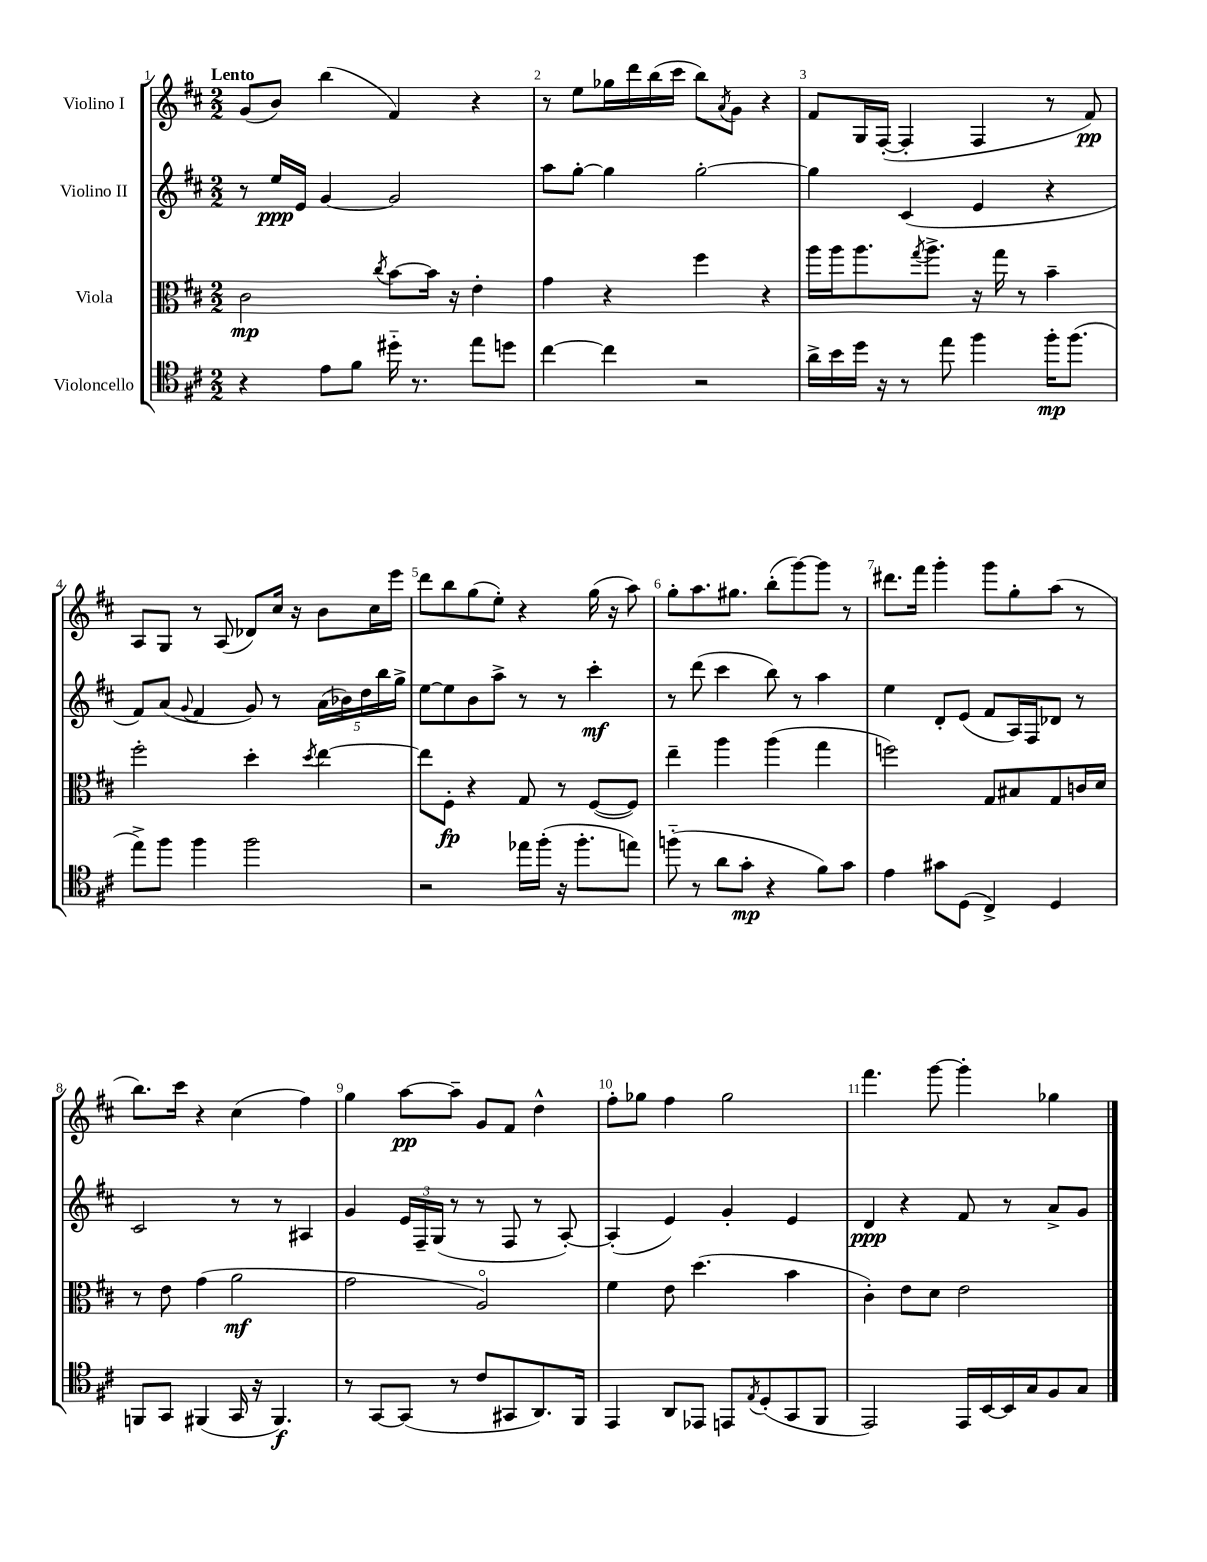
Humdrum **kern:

**kern	**dynam	**kern	**dynam	**kern	**dynam	**kern	**dynam
*part4	*part4	*part3	*part3	*part2	*part2	*part1	*part1
*staff4	*staff4	*staff3	*staff3	*staff2	*staff2	*staff1	*staff1
*I"Violoncello	*	*I"Viola	*	*I"Violino II	*	*I"Violino I	*
*clefC4	*	*clefC3	*	*clefG2	*	*clefG2	*
*k[f#c#]	*	*k[f#c#]	*	*k[f#c#]	*	*k[f#c#]	*
*M2/2	*	*M2/2	*	*M2/2	*	*M2/2	*
=1	=1	=1	=1	=1	=1	=1	=1
!	!	!	!	!	!	!LO:TX:a:B:t=Lento	!
4r	.	2c#\	mp	8r	.	(8g/L	.
.	.	.	.	16ee/LL	ppp	8b/J)	.
.	.	.	.	16e/JJ	.	.	.
8e\L	.	.	.	[4g/	.	(4bb\	.
8f#\J	.	.	.	.	.	.	.
.	.	8qcc#/	.	.	.	.	.
16dd#X\	.	[8b\L	.	2g/]	.	4f#/)	.
8.r	.	.	.	.	.	.	.
.	.	16b\Jk]	.	.	.	.	.
.	.	16r	.	.	.	.	.
8ee\L	.	4e'\	.	.	.	4r	.
8ddn\J	.	.	.	.	.	.	.
=2	=2	=2	=2	=2	=2	=2	=2
[4cc#\	.	4g\	.	8aa\L	.	8r	.
.	.	.	.	[8gg'\J	.	8ee\L	.
4cc#\]	.	4r	.	4gg\]	.	16gg-X\L	.
.	.	.	.	.	.	16ddd\	.
.	.	.	.	.	.	(16bb\	.
.	.	.	.	.	.	16ccc#\JJ	.
2r	.	4ff#\	.	[2gg'\	.	8bb\L)	.
.	.	.	.	.	.	8qa/	.
.	.	.	.	.	.	8g\J	.
.	.	4r	.	.	.	4r	.
=3	=3	=3	=3	=3	=3	=3	=3
16a^\LL	.	16aa\LL	.	4gg\]	.	8f#/L	.
16b\	.	16aa\J	.	.	.	.	.
16dd\JJ	.	8.aa\	.	.	.	16G/L	.
16r	.	.	.	.	.	([16F#'/JJ	.
8r	.	.	.	(4c#/	.	4F#'/]	.
.	.	8qgg/	.	.	.	.	.
.	.	8.aa^\J	.	.	.	.	.
8ee\	.	.	.	.	.	.	.
4ff#\	.	16r	.	4e/	.	4F#/	.
.	.	16gg\	.	.	.	.	.
.	.	8r	.	.	.	.	.
16ff#'\KL	mp	4b~\	.	4r	.	8r	.
(8.ff#\J	.	.	.	.	.	.	.
.	.	.	.	.	.	8f#/)	pp
!!LO:LB:g=z
=4	=4	=4	=4	=4	=4	=4	=4
8ee^\L)	.	2ff#'\	.	8f#/L)	.	8A/L	.
8ff#\J	.	.	.	(8a/J	.	8G/J	.
.	.	.	.	8qqg/	.	.	.
4ff#\	.	.	.	4f#/	.	8r	.
.	.	.	.	.	.	(8A/	.
2ff#\	.	4dd'\	.	8g/)	.	8d-X/L)	.
.	.	.	.	8r	.	16cc#/Jk	.
.	.	.	.	.	.	16r	.
.	.	8qdd/	.	.	.	.	.
.	.	[4ee\	.	(20a\LL	.	8b\L	.
.	.	.	.	20b-X\)	.	.	.
.	.	.	.	20dd\	.	.	.
.	.	.	.	.	.	16cc#\L	.
.	.	.	.	20bb\	.	.	.
.	.	.	.	.	.	16eee\JJ	.
.	.	.	.	20gg^\JJ	.	.	.
=5	=5	=5	=5	=5	=5	=5	=5
2r	.	8ee\L]	.	[8ee\L	.	8ddd\L	.
.	.	8F#'\J	fp	8ee\]	.	8bb\	.
.	.	4r	.	8b\	.	(8gg\	.
.	.	.	.	8aa^\J	.	8ee'\J)	.
16ee-X\LL	.	8G/	.	8r	.	4r	.
(16ff#'\JJ	.	.	.	.	.	.	.
16r	.	8r	.	8r	.	.	.
8.ff#'\L	.	.	.	.	.	.	.
.	.	([8F#/L	.	4ccc#'\	mf	(16gg\	.
.	.	.	.	.	.	16r	.
8een\J)	.	8F#/J])	.	.	.	8aa\)	.
=6	=6	=6	=6	=6	=6	=6	=6
(8ffn\	.	4ee~\	.	8r	.	8gg'\L	.
8r	.	.	.	(8ddd\	.	8.aa\	.
8a\L	.	4aa\	.	4ccc#\	.	.	.
.	.	.	.	.	.	8.gg#X\J	.
8g'\J	mp	.	.	.	.	.	.
4r	.	(4aa\	.	8bb\)	.	(8bb'\L	.
.	.	.	.	8r	.	[8ggg\)	.
8f#\L)	.	4gg\	.	4aa\	.	8ggg\J]	.
8g\J	.	.	.	.	.	8r	.
=7	=7	=7	=7	=7	=7	=7	=7
4e\	.	2ffn\)	.	4ee\	.	8.ddd#X\L	.
.	.	.	.	.	.	16fff#\Jk	.
8g#X\L	.	.	.	8d'/L	.	4ggg'\	.
(8D\J	.	.	.	(8e/J	.	.	.
4C#^/)	.	8G/L	.	8f#/L	.	8ggg\L	.
.	.	8B#X/	.	16A/L)	.	8gg'\	.
.	.	.	.	16F#/J	.	.	.
4D/	.	8G/	.	8d-X/J	.	(8aa\J	.
.	.	16cn/L	.	8r	.	8r	.
.	.	16d/JJ	.	.	.	.	.
!!LO:LB:g=z
=8	=8	=8	=8	=8	=8	=8	=8
8FFn/L	.	8r	.	2c#/	.	8.bb\L)	.
8GG/J	.	8e\	.	.	.	.	.
.	.	.	.	.	.	16ccc#\Jk	.
(4FF#X/	.	(4g\	.	.	.	4r	.
16GG/	.	2a\	mf	8r	.	(4cc#\	.
16r	.	.	.	.	.	.	.
4.FF#/)	f	.	.	8r	.	.	.
.	.	.	.	4A#X/	.	4ff#\)	.
=9	=9	=9	=9	=9	=9	=9	=9
8r	.	2g\	.	4g/	.	4gg\	.
[8GG/L	.	.	.	.	.	.	.
(8GG/J]	.	.	.	24e/LL	.	[8aa\L	pp
.	.	.	.	24F#~/	.	.	.
.	.	.	.	(24G/JJ	.	.	.
8r	.	.	.	8r	.	8aa~\J]	.
8c#/L	.	2A/)	.	8r	.	8g/L	.
8GG#X/	.	.	.	8F#/	.	8f#/J	.
8.AA/)	.	.	.	8r	.	4dd^^\	.
.	.	.	.	[8A'/)	.	.	.
16FF#/Jk	.	.	.	.	.	.	.
=10	=10	=10	=10	=10	=10	=10	=10
4EE/	.	4f#\	.	(4A'/]	.	8ff#'\L	.
.	.	.	.	.	.	8gg-X\J	.
8AA/L	.	8e\	.	4e/)	.	4ff#\	.
8EE-X/J	.	(4.dd\	.	.	.	.	.
8EEn/L	.	.	.	4g'/	.	2gg-\	.
8qE/	.	.	.	.	.	.	.
(8D'/	.	.	.	.	.	.	.
8GG/	.	4b\	.	4e/	.	.	.
8FF#/J	.	.	.	.	.	.	.
=11	=11	=11	=11	=11	=11	=11	=11
2EE/)	.	4c#'\)	.	4d/	ppp	4.fff#\	.
.	.	8e\L	.	4r	.	.	.
.	.	8d\J	.	.	.	[8ggg\	.
16EE/LL	.	2e\	.	8f#/	.	4ggg'\]	.
[16BB/	.	.	.	.	.	.	.
16BB/]	.	.	.	8r	.	.	.
16G/J	.	.	.	.	.	.	.
8F#/	.	.	.	8a^/L	.	4gg-X\	.
8G/J	.	.	.	8g/J	.	.	.
==	==	==	==	==	==	==	==
*-	*-	*-	*-	*-	*-	*-	*-
